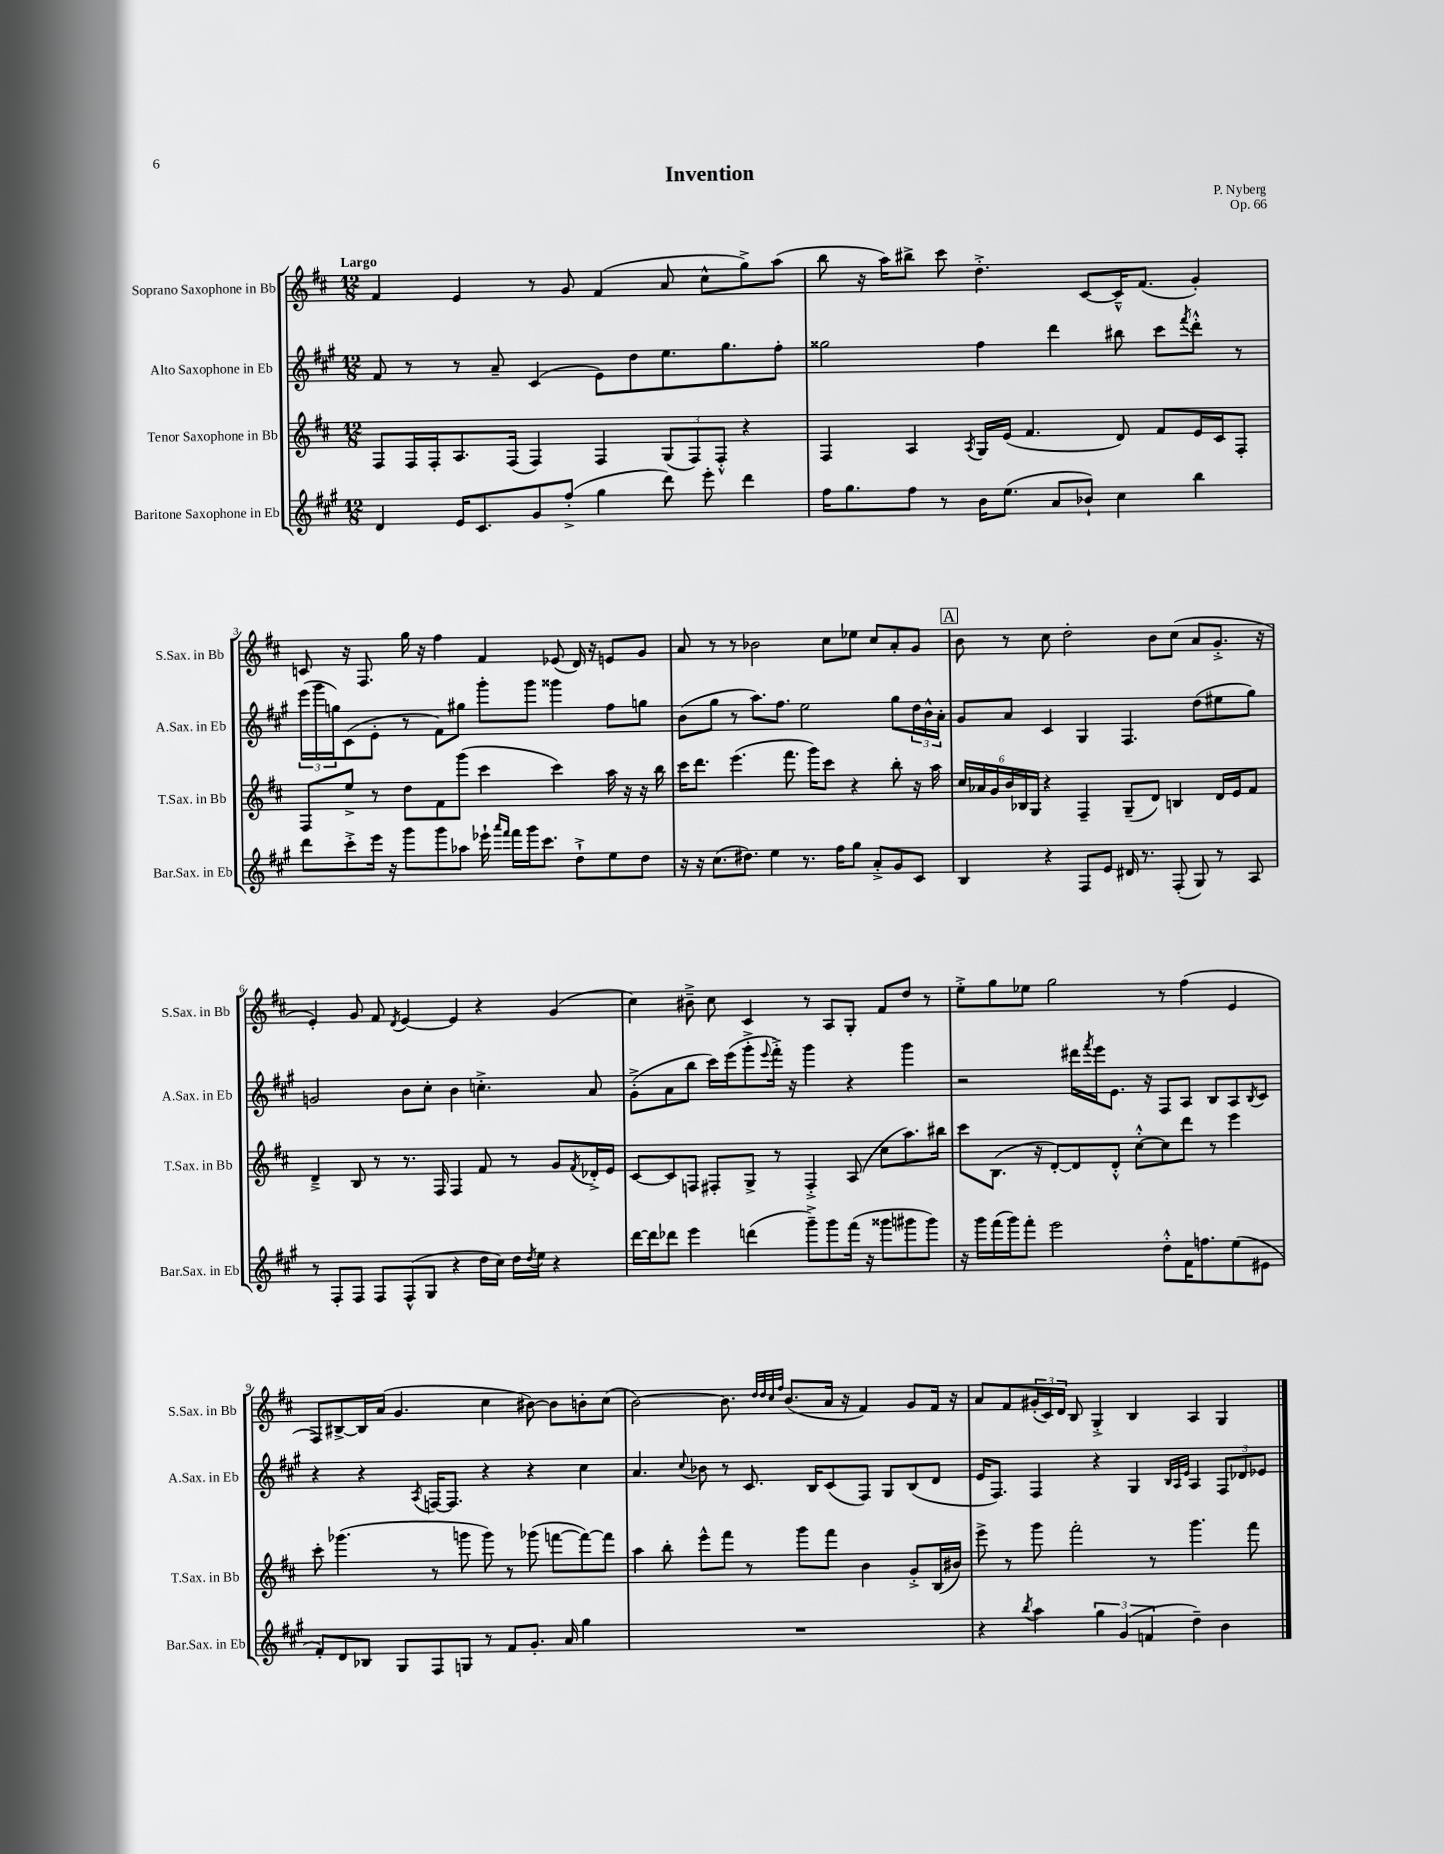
\header { title = "Invention" composer = "P. Nyberg" opus = "Op. 66" }
<<
\new StaffGroup <<
\new Staff = "s0" \with { instrumentName = "Soprano Saxophone in Bb" shortInstrumentName = "S.Sax. in Bb" } {
    \clef treble \key d \major \numericTimeSignature \time 12/8 \tempo "Largo"
    fis'4 e'4 r8 g'8 fis'4( a'8 cis''8-^ g''8->) a''8( |
    b''8 r16 a''16) bis''8-> cis'''8 d''4.-.-> cis'8~ cis'16---^ fis'8.( g'4-.) |
    c'8 r16 fis8. g''16 r16 fis''4 fis'4 ees'8( d'16) r16 e'8 g'8 |
    a'8 r8 r8 bes'2 cis''8 ees''8 cis''8 a'8-. g'8 |
    \mark \markup { \box "A" } b'8 r8 cis''8 d''2-. b'8 cis''8( a'8 g'8.-.-> r16 |
    e'4-.) g'8 fis'8 \acciaccatura { d'8 } e'4~ e'4 r4 g'4( |
    cis''4) bis'8---> cis''8 cis'4 r8 a8 g8-. fis'8 d''8 r8 |
    e''8-.-> g''8 ees''8 g''2 r8 fis''4( e'4 |
    fis8) bis8~-> bis16 a'16( g'4. cis''4 bis'8~) bis'8 b'8-. cis''8( |
    b'2~) b'8. \grace { d''32 d''32 cis''32 fis''32 } b'8.( a'16 r16 fis'4) g'8 fis'16 r16 |
    a'8 fis'8 \tuplet 3/2 { gis'16-.( cis'16) d'16 } b8 g4-.-> b4 a4 g4 \bar "|." |
}
\new Staff = "s1" \with { instrumentName = "Alto Saxophone in Eb" shortInstrumentName = "A.Sax. in Eb" } {
    \clef treble \key a \major \numericTimeSignature \time 12/8
    fis'8 r8 r8 a'8-- cis'4( e'8) d''8 e''8. gis''8. fis''8-. |
    gisis''2 fis''4 d'''4 bis''8 cis'''8 \acciaccatura { fis'''8 } d'''8-.-^ r8 |
    \tuplet 3/2 { e'''16( gis'''16 g''16) } cis'8( e'8-. r8 fis'8) gis''8 gis'''8-. gis'''8 gisis'''4 fis''8 g''8 |
    b'8( gis''8 r8 a''8.) fis''8. e''2 gis''8 \tuplet 3/2 { d''16 b'16-^ a'16-. } |
    \mark \markup { \box "A" } gis'8 a'8 cis'4 gis4 fis4. d''8( eis''8 gis''8) |
    g'2 b'8 cis''8-. b'4 c''4.-.-> a'8 |
    gis'8-.->( a'8 b''8 cis'''16) e'''16( gis'''8-.-> \appoggiatura { e'''8 } fis'''16-.->) r16 gis'''4 r4 gis'''4 |
    r2 dis'''16 \acciaccatura { fis'''8 } e'''16 e'8. r16 fis8 a8 b8 a8 \acciaccatura { b8 } cis'8 |
    r4 r4 \acciaccatura { a8 } f16~ f8. r4 r4 cis''4 |
    a'4. \appoggiatura { cis''8 } bes'8 r8 cis'8. b16 cis'8( fis8) gis8 b8( d'8 |
    e'16 fis8.) fis4 r4 gis4 \grace { b32 a32 e'32 } a4 \tuplet 3/2 { fis8 des'8 ees'8 } \bar "|." |
}
\new Staff = "s2" \with { instrumentName = "Tenor Saxophone in Bb" shortInstrumentName = "T.Sax. in Bb" } {
    \clef treble \key d \major \numericTimeSignature \time 12/8
    fis8 fis16 fis16-. a8. fis16( fis4) fis4 \tuplet 3/2 { g8( fis8) fis8-.-^ } r4 |
    fis4 a4 \acciaccatura { a8 } g16 e'16( fis'4. d'8) fis'8 e'16 cis'16 fis8-. |
    fis8 e''8-> r8 d''8 fis'8 g'''8( cis'''4 cis'''4) a''16 r16 r16 b''16 |
    cis'''16 d'''8. e'''4.( fis'''8. g'''16) cis'''8 r4 b''8-. r16 a''16 |
    \mark \markup { \box "A" } \tuplet 6/4 { cis''16 aes'16 g'16 b'16 bes16 g16 } r4 fis4-- g8--( d'8) b4 d'16 e'16 fis'8 |
    d'4---> b8 r8 r8. fis16 fis4 fis'8 r8 g'8 \acciaccatura { fis'8 } des'16-.-> e'16 |
    cis'8~ cis'8 f8 fis8-. g8-> r8 fis4-.-> a8( cis''8 a''8.) bis''16 |
    cis'''8 b8.( r16 d'8~-.) d'8 d'8-.-^ cis''8~-.-^ cis''8 d'''8 r8 e'''4 |
    cis'''8-. ges'''4.( r8 g'''8 g'''8) r8 ges'''8( f'''8~ f'''8~) f'''8 |
    a''4 b''8-. e'''8-^ fis'''8 r8 g'''8 fis'''8 b'4 g'8-.-> b16( bis'16) |
    e'''8-> r8 g'''8 fis'''2-. r8 g'''4. fis'''8 \bar "|." |
}
\new Staff = "s3" \with { instrumentName = "Baritone Saxophone in Eb" shortInstrumentName = "Bar.Sax. in Eb" } {
    \clef treble \key a \major \numericTimeSignature \time 12/8
    d'4 e'16 cis'8. gis'8 fis''8-.->( gis''4 d'''8) e'''8-. d'''4 |
    fis''16 gis''8. fis''8 r8 b'16 e''8.( a'8 bes'8-!) cis''4 b''4 |
    d'''8 cis'''8-.-> e'''16 r16 gis'''8 gis'''8 aes''8 ees'''16-! \grace { a'''16 fis'''16 } fis'''16 gis'''16 cis'''8. d''8-!-> e''8 d''8 |
    r16 r16 cis''8.( dis''8.) e''4 r8. fis''16 gis''8 a'8-.-> gis'8 cis'8 |
    \mark \markup { \box "A" } b4 r4 fis8 e'8 dis'16 r8. fis8-.( gis8) r8 a8 |
    r8 fis8-. fis8 fis8 fis8-^( gis8 r4 d''16 cis''16) d''16 \acciaccatura { d''8 } e''16 r4 |
    d'''16~ d'''16 des'''8 e'''4 d'''4( gis'''8--->) gis'''8 fis'''16( r16 gisis'''8 gis'''8 gis'''8) |
    r16 gis'''16 fis'''16( gis'''16) fis'''8-. e'''2 d''8-.-^ fis'16 f''8. e''8( eis'8 |
    fis'8-.) d'8 bes8 gis8 fis8 g8 r8 fis'8 gis'8.-. a'16 gis''4 |
    R1. |
    r4 \acciaccatura { b''8 } a''4 \tuplet 3/2 { gis''4 gis'4( f'4 } d''4--) b'4 \bar "|." |
}
>>
>>
